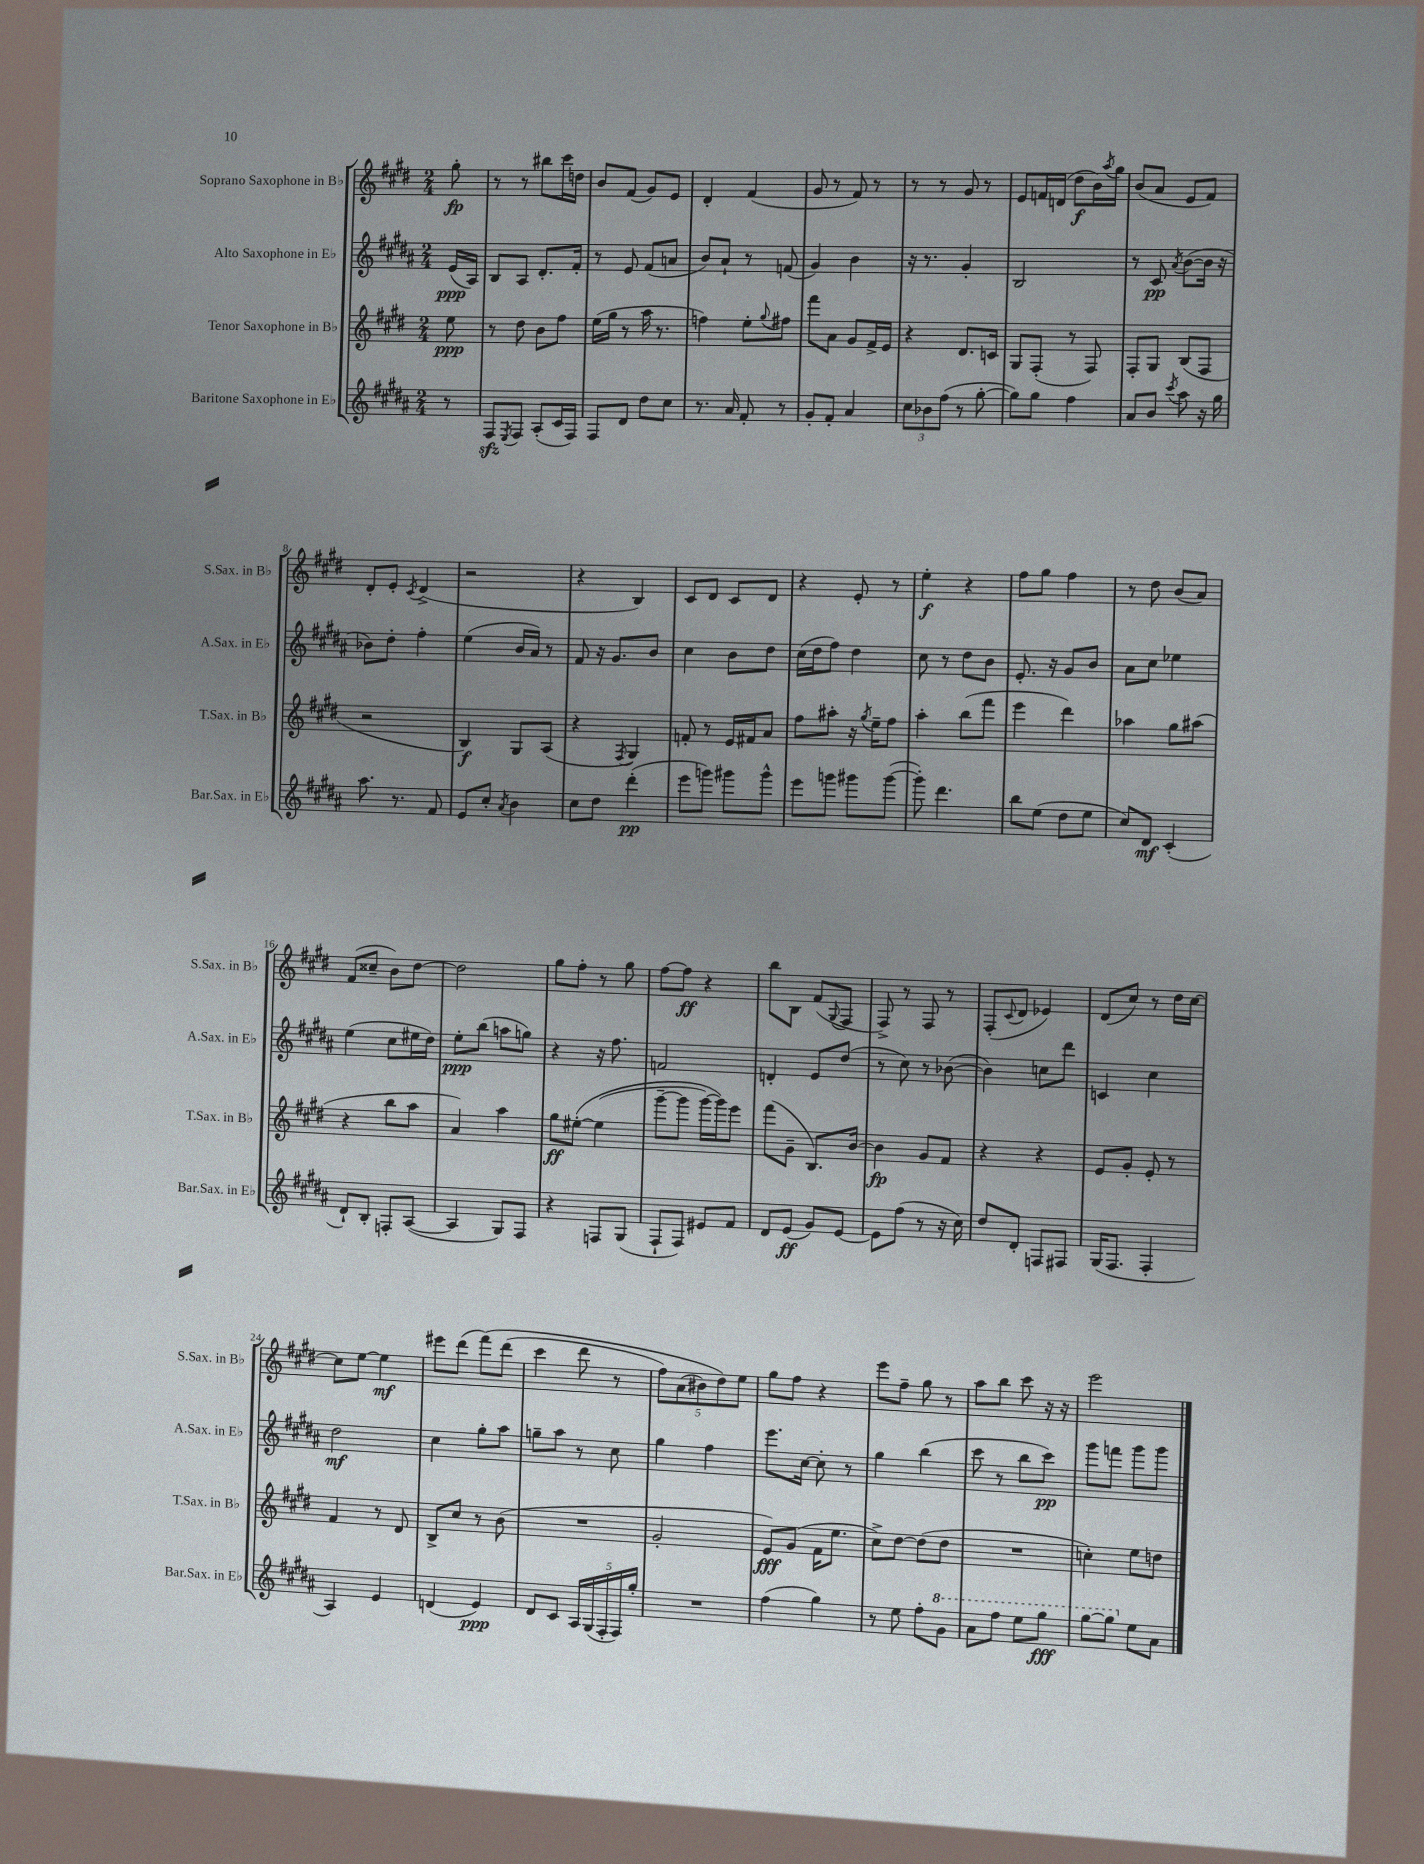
<<
\new StaffGroup <<
\new Staff = "s0" \with { instrumentName = "Soprano Saxophone in Bb" shortInstrumentName = "S.Sax. in Bb" } {
    \clef treble \key e \major \numericTimeSignature \time 2/4 \partial 8
    gis''8-.\fp |
    r8 r8 bis''8 cis'''16 d''16 |
    b'8 fis'8( gis'8) e'8 |
    dis'4-. fis'4( |
    gis'8 r8 fis'8) r8 |
    r8 r8 gis'8 r8 |
    e'8 f'16 d'16( dis''8\f b'16) \acciaccatura { a''8 } gis''16 |
    b'8( a'8 e'8 fis'8) |
    dis'8-. e'8-. \acciaccatura { cis'8 } dis'4->( |
    r2 |
    r4 b4) |
    cis'8 dis'8 cis'8 dis'8 |
    r4 e'8-. r8 |
    e''4-.\f r4 |
    fis''8 gis''8 fis''4 |
    r8 dis''8 b'8( a'8) |
    fis'8( cisis''8-- b'8) dis''8~ |
    dis''2 |
    gis''8 fis''8-. r8 gis''8 |
    fis''8~ fis''8\ff r4 |
    b''8 b8 fis'8( \appoggiatura { gis8 } fis8 |
    fis8->) r8 fis8 r8 |
    fis8-.( \appoggiatura { cis'8 } dis'8 ees'4) |
    dis'8( cis''8) r8 dis''16 cis''16~ |
    cis''8 e''8~ e''4\mf |
    eis'''8 dis'''8( fis'''8)\( dis'''8( |
    cis'''4 dis'''8 r8 |
    \tuplet 5/4 { fis''8) a'8( bis'8) dis''8\) e''8 } |
    gis''8 fis''8 r4 |
    e'''8 fis''8-- gis''8 r8 |
    a''8 b''8 cis'''8 r16 r16 |
    e'''2 \bar "|." |
}
\new Staff = "s1" \with { instrumentName = "Alto Saxophone in Eb" shortInstrumentName = "A.Sax. in Eb" } {
    \clef treble \key b \major \numericTimeSignature \time 2/4 \partial 8
    e'16\ppp( ais16) |
    b8 ais8 dis'8.-. fis'16-. |
    r8 e'8 fis'8( a'8 |
    b'8) ais'8-! r8 f'8( |
    gis'4) b'4 |
    r16 r8. gis'4-. |
    b2 |
    r8 cis'8\pp \acciaccatura { ais'8 } b'8~( b'16 r16 |
    bes'8) dis''8-. fis''4-. |
    e''4( b'16 ais'16) r8 |
    fis'8 r16 gis'8. b'8 |
    cis''4 b'8 dis''8 |
    cis''16( dis''16 fis''8) dis''4 |
    cis''8 r8 dis''8 b'8 |
    e'8.-. r16 gis'8 b'8 |
    ais'8 cis''8 ees''4 |
    e''4( cis''8 eis''16 dis''16) |
    e''8-.\ppp b''8( a''8 g''8) |
    r4 r16 fis''8. |
    f'2 |
    d'4-. e'8 dis''8( |
    r8 cis''8) r8 bes'8~( |
    bes'4) c''8 dis'''8 |
    c'4 cis''4 |
    dis''2\mf |
    cis''4 gis''8-. ais''8 |
    g''8-- ais''8 r8 cis''8 |
    gis''4 fis''4 |
    e'''8. cis''16~ cis''8-. r8 |
    gis''4 b''4( |
    cis'''8 r8 b''8 cis'''8\pp) |
    gis'''8 f'''8 gis'''8 gis'''8 \bar "|." |
}
\new Staff = "s2" \with { instrumentName = "Tenor Saxophone in Bb" shortInstrumentName = "T.Sax. in Bb" } {
    \clef treble \key e \major \numericTimeSignature \time 2/4 \partial 8
    e''8\ppp |
    r8 dis''8 b'8 fis''8 |
    e''16( gis''16 r8 a''16 r8. |
    f''4) e''8-. \appoggiatura { gis''8 } fis''8 |
    fis'''8 a'8 gis'8 fis'16-> e'16 |
    r4 dis'8. c'16 |
    gis8 fis8-.( r8 fis8) |
    fis8-. gis8 b8( fis8 |
    r2 |
    b4\f) gis8 a8( |
    r4 \acciaccatura { fis8 } gis4) |
    f'8-. r8 e'16 fis'16 a'8 |
    fis''8 ais''8-. r16 \acciaccatura { gis''8 } e''16-- fis''8 |
    a''4-. b''8( fis'''8 |
    e'''4 dis'''4) |
    aes''4 gis''8 ais''8( |
    r4 b''8 a''8 |
    a'4) a''4 |
    gis''8\ff eis''8~-.\( eis''4( |
    gis'''8~-- gis'''8 gis'''16~) gis'''16\) e'''8 |
    fis'''8( gis'8-- b8.) b'16~ |
    b'4\fp gis'8 fis'8 |
    r4 r4 |
    e'8 gis'8-. e'8-. r8 |
    fis'4 r8 dis'8 |
    b8-> cis''8 r8 b'8( |
    R2 |
    gis'2-. |
    e'8\fff) gis'8( fis'16 e''8. |
    cis''8->) dis''8~ dis''8( dis''8 |
    R2 |
    c''4-.) e''8 d''8 \bar "|." |
}
\new Staff = "s3" \with { instrumentName = "Baritone Saxophone in Eb" shortInstrumentName = "Bar.Sax. in Eb" } {
    \clef treble \key b \major \numericTimeSignature \time 2/4 \partial 8
    r8 |
    fis8\sfz \acciaccatura { e8 } fis8 ais8-.( cis'16 fis16) |
    fis8 dis'8 dis''8 cis''8 |
    r8. ais'16 fis'8-. r8 |
    gis'8-. fis'8-. ais'4 |
    \tuplet 3/2 { cis''8 bes'8 fis''8( } r8 gis''8~-. |
    gis''8) gis''8 fis''4 |
    ais'8 b'8 \acciaccatura { cis'''8 } ais''8 r16 gis''16 |
    ais''8. r8. fis'8 |
    e'8 cis''8-. \acciaccatura { ais'8 } b'4 |
    cis''8 dis''8 dis'''4-.\pp( |
    e'''8 g'''8) gis'''8 gis'''8-^ |
    e'''8 g'''8 gis'''8 gis'''8~( |
    gis'''8-.) dis'''4. |
    b''8 e''8( dis''8 e''8 |
    cis''8) dis'8\mf cis'4-.( |
    dis'8-!) b8-. f8-. ais8~( |
    ais4 gis8) fis8 |
    r4 f8 gis8( |
    fis8-! fis8) eis'8 fis'8 |
    dis'8 e'8\ff( gis'8) e'8~ |
    e'8 fis''8( r8 r16 cis''16) |
    dis''8 dis'8-. f8 fis8 |
    gis16( fis8. fis4-. |
    ais4) e'4 |
    d'4( e'4\ppp) |
    dis'8 cis'8 \tuplet 5/4 { ais16 gis16( fis16-. fis16) gis''16-. } |
    R2 |
    fis''4( gis''4) |
    r8 e''8 fis''8-. \ottava #1 gis''8 |
    ais''8 fis'''8 e'''8 gis'''8\fff |
    gis'''8~ gis'''8 \ottava #0 e''8 ais'8 \bar "|." |
}
>>
>>
